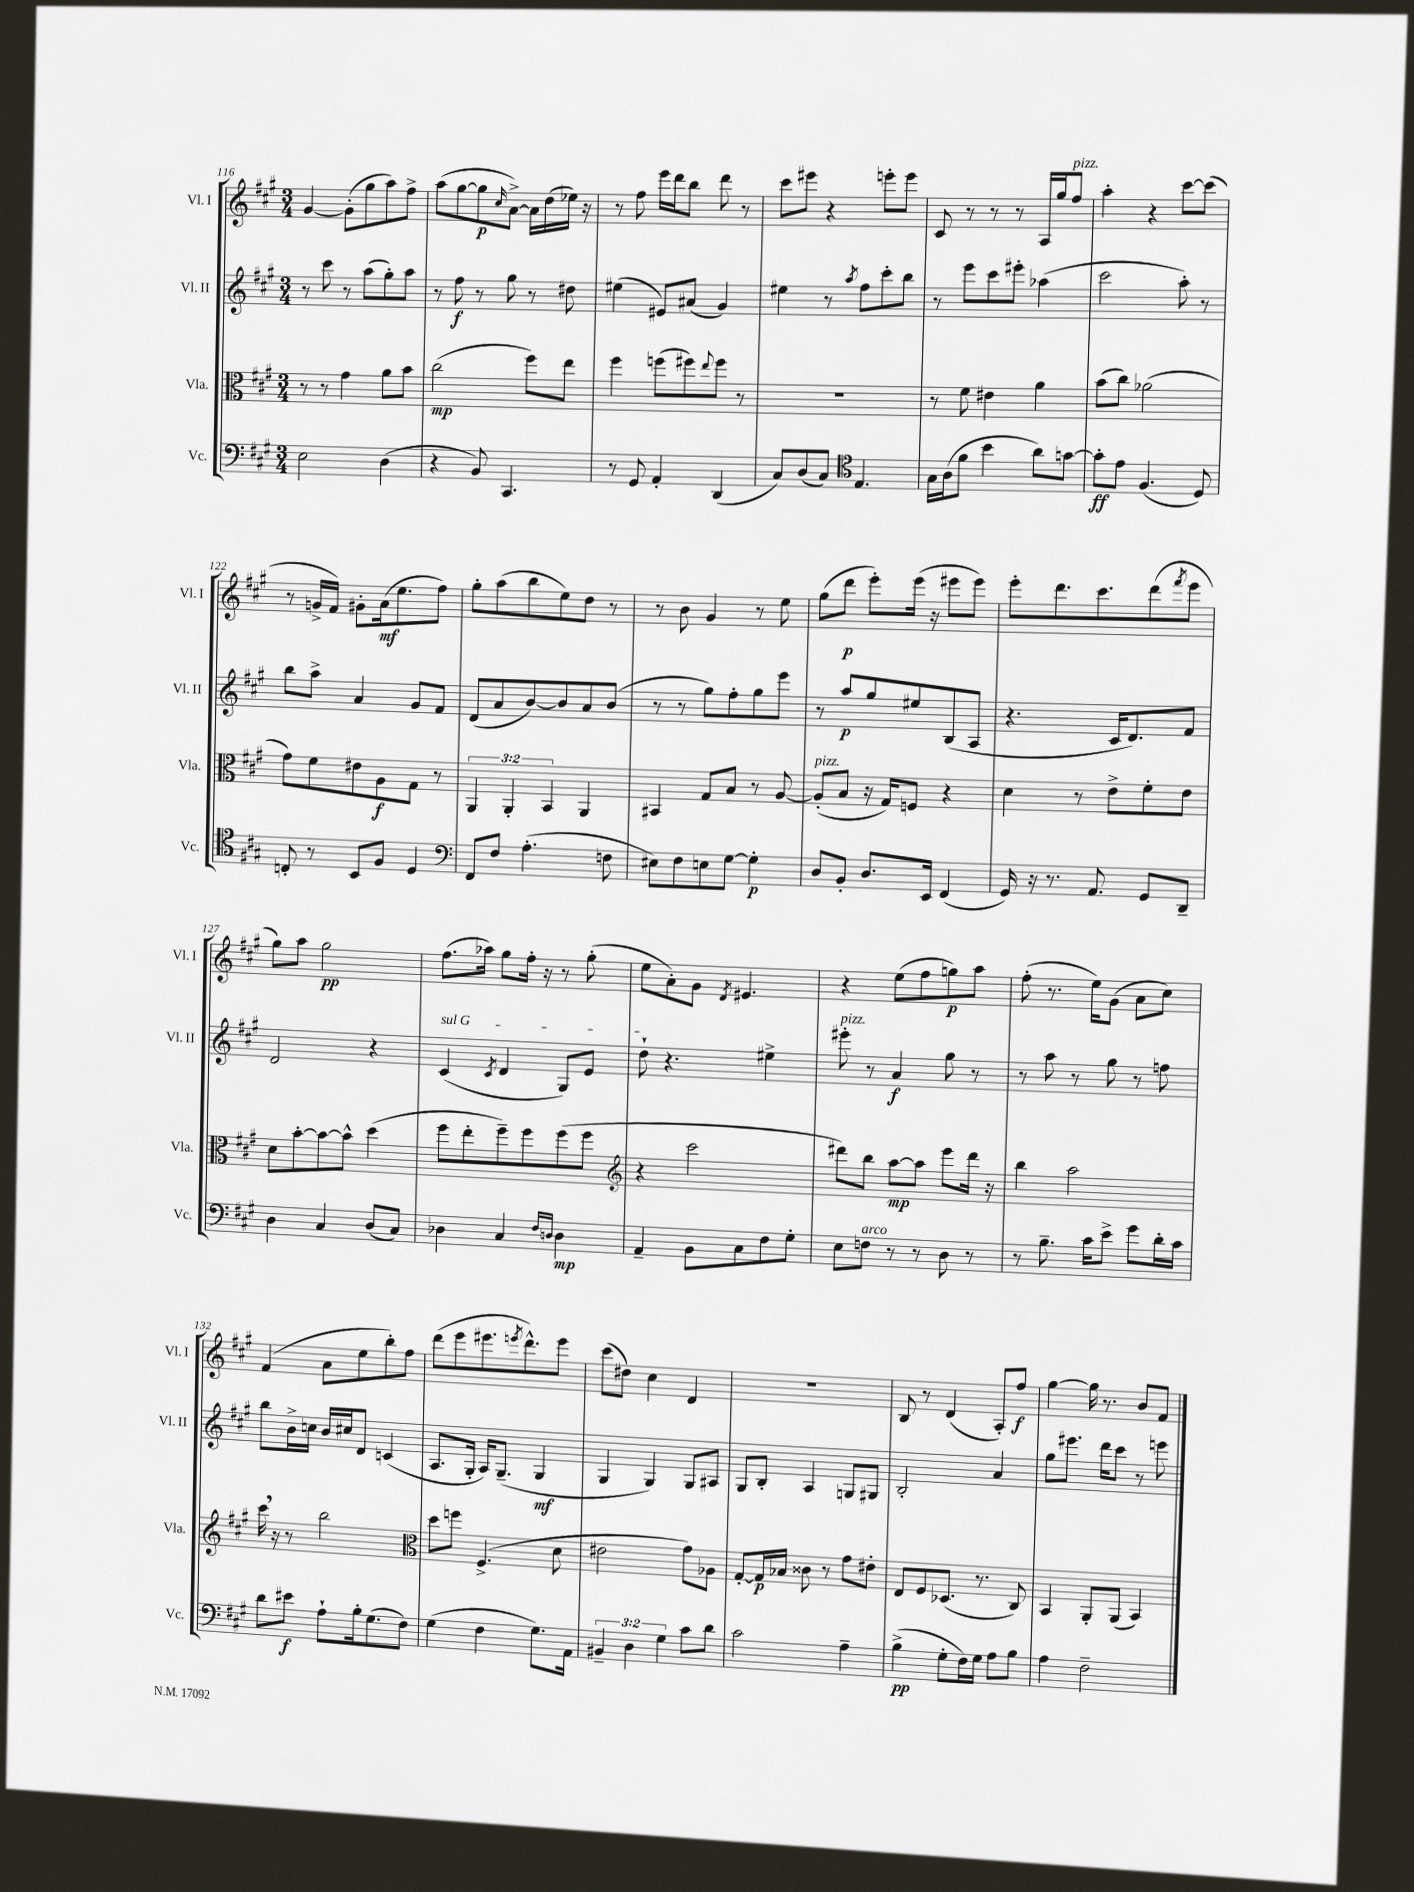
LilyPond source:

<<
\new StaffGroup <<
\new Staff = "s0" \with { instrumentName = "Vl. I" shortInstrumentName = "Vl. I" } {
    \clef treble \key a \major \numericTimeSignature \time 3/4
    gis'4~ gis'8-.( gis''8 a''8) fis''8-> |
    a''8( gis''8~ gis''8\p \grace { cis''16 } a'8~->) a'16 d''16( ees''16) r16 |
    r8 fis''8 e'''16 d'''16 b''8 d'''8 r8 |
    cis'''8 eis'''8 r4 e'''8-. e'''8 |
    cis'8 r8 r8 r8 a16 gis''16 fis''8^\markup { \italic "pizz." } |
    a''4-. r4 cis'''8~ cis'''8( |
    r8 g'16-> fis'16) gis'8-. a'16\mf( e''8. fis''8) |
    gis''8-. a''8( b''8 e''8) d''8 r8 |
    r8 b'8 gis'4 r8 e''8 |
    gis''8( d'''8\p e'''8-.) e'''16( r16 eis'''8 eis'''8) |
    e'''8-. d'''8. cis'''8. d'''8( \acciaccatura { fis'''8 } e'''8 |
    gis''8) a''8 gis''2\pp |
    fis''8.( aes''16) gis''8 fis''16-. r16 r8 gis''8-.( |
    e''8 a'8-.) gis'8 \acciaccatura { d'8 } eis'4. |
    r4 e''8( fis''8 g''8\p) a''8 |
    fis''8-.( r8. e''16) gis'8( a'8 cis''8) |
    fis'4( a'8 e''8 b''8-.) fis''8 |
    d'''8( e'''8 eis'''8. \acciaccatura { e'''8 } d'''8.-^) e'''8 |
    cis'''8( dis''8) cis''4 d'4 |
    R2. |
    b8 r8 d'4( a8-.) fis''8\f |
    gis''4~ gis''16 r8. b'8 fis'8 \bar "|." |
}
\new Staff = "s1" \with { instrumentName = "Vl. II" shortInstrumentName = "Vl. II" } {
    \clef treble \key a \major \numericTimeSignature \time 3/4
    r8 cis'''8 r8 a''8( gis''8-.) a''8 |
    r8 fis''8\f r8 gis''8 r8 dis''8 |
    eis''4( eis'8) ais'8( gis'4) |
    eis''4 r8 \acciaccatura { a''8 } fis''8 cis'''8-. b''8 |
    r8 e'''8 cis'''8 eis'''8-. aes''4( |
    cis'''2 a''8-.) r8 |
    b''8 a''8-> a'4 gis'8 fis'8 |
    d'8( a'8 b'8~) b'8 a'8 b'8( |
    r8 r8 gis''8) fis''8-. gis''8 e'''8 |
    r8 a''8\p gis''8 eis''8 b8( a8 |
    r4. cis'16 d'8.) fis'8 |
    d'2 r4 |
    \once \override TextSpanner.bound-details.left.text = \markup { \italic "sul G" } cis'4\startTextSpan( \acciaccatura { cis'8 } d'4 gis8) e'8 |
    d''8-!\stopTextSpan r4. eis''4-> |
    eis'''8-.^\markup { \italic "pizz." } r8 a'4\f gis''8 r8 |
    r8 a''8 r8 gis''8 r8 f''8 |
    b''8 b'16-> c''16 b'16 cis''16 d'8 c'4( |
    a8. gis16-. a16) gis8.--( gis4\mf |
    gis4 gis4) gis8 ais8 |
    gis8 b8-. a4 g8 gis8 |
    b2-. a'4 |
    gis''8 eis'''8. d'''16 cis'''8 r8 e'''8 \bar "|." |
}
\new Staff = "s2" \with { instrumentName = "Vla." shortInstrumentName = "Vla." } {
    \clef alto \key a \major \numericTimeSignature \time 3/4 \override Staff.TupletNumber.text = #tuplet-number::calc-fraction-text
    r8 r8 gis'4 a'8 b'8 |
    cis''2\mp( fis''8) e''8 |
    fis''4 f''8( fis''8) \appoggiatura { e''8 } fis''8 r8 |
    R2. |
    r8 fis'8 eis'4 a'4 |
    b'8( cis''8) aes'2( |
    gis'8) fis'8 eis'8 a8\f gis8 r8 |
    \tuplet 3/2 { a,4 a,4-. b,4 } a,4 |
    bis,4 gis8 b8 r8 a8~ |
    a8-.^\markup { \italic "pizz." }( b8 r16 gis16) f8 r4 |
    d'4 r8 e'8-> fis'8-. e'8 |
    d'8 b'8~-. b'8~ b'8-^ d''4( |
    fis''8 e''8-. fis''8--) fis''8 fis''8( fis''8 |
    \clef treble r4 cis'''2 |
    dis'''8) b''8 a''8~\mp a''8 e'''8 dis'''16 r16 |
    b''4 a''2 |
    cis'''16 \breathe r16 r8 b''2 |
    \clef alto d''8 f''8 fis4.->( d'8 |
    eis'2 gis'8) aes8 |
    gis8~-. gis16\p bes16 cisis'8 r8 gis'8 eis'8-. |
    e8 fis8 des8.( r8. cis8) |
    b,4 a,8-. a,8( b,4) \bar "|." |
}
\new Staff = "s3" \with { instrumentName = "Vc." shortInstrumentName = "Vc." } {
    \clef bass \key a \major \numericTimeSignature \time 3/4 \override Staff.TupletNumber.text = #tuplet-number::calc-fraction-text
    e2 d4( |
    r4 b,8) cis,4. |
    r8 gis,8 a,4-. d,4( |
    cis8) d8( cis8) \clef tenor e4. |
    gis16 a16( fis'8 b'4 a'8) g'8~ |
    g'8-.\ff e'8 fis4.( d8) |
    c8-. r8 b,8 fis8 d4 |
    \clef bass fis,8 fis8 a4.-.( f8 |
    eis8) fis8 e8 gis8~ gis4-.\p |
    d8 b,8-. d8. e,16 fis,4( |
    gis,16) r16 r8. a,8. gis,8 d,8-- |
    d4 cis4 d8( cis8) |
    des4 cis4 \grace { fis16 d16 } d4\mp |
    a,4-- b,8 cis8 fis8 gis8-. |
    e8 f8^\markup { \italic "arco" } r8 r8 d8 r8 |
    r8 b8.-- cis'16 e'8-> gis'8 d'16-. cis'16 |
    d'8 eis'8\f a8-! b16-. gis8.( fis8) |
    gis4( fis4 gis8.) a,16 |
    \tuplet 3/2 { bis,4-- d4 gis4 } cis'8 d'8 |
    cis'2 a4-- |
    b4->\pp( gis8-. fis16) gis16 a8 b8 |
    a4 fis2-- \bar "|." |
}
>>
>>
\layout { \context { \Score currentBarNumber = #116 } }
